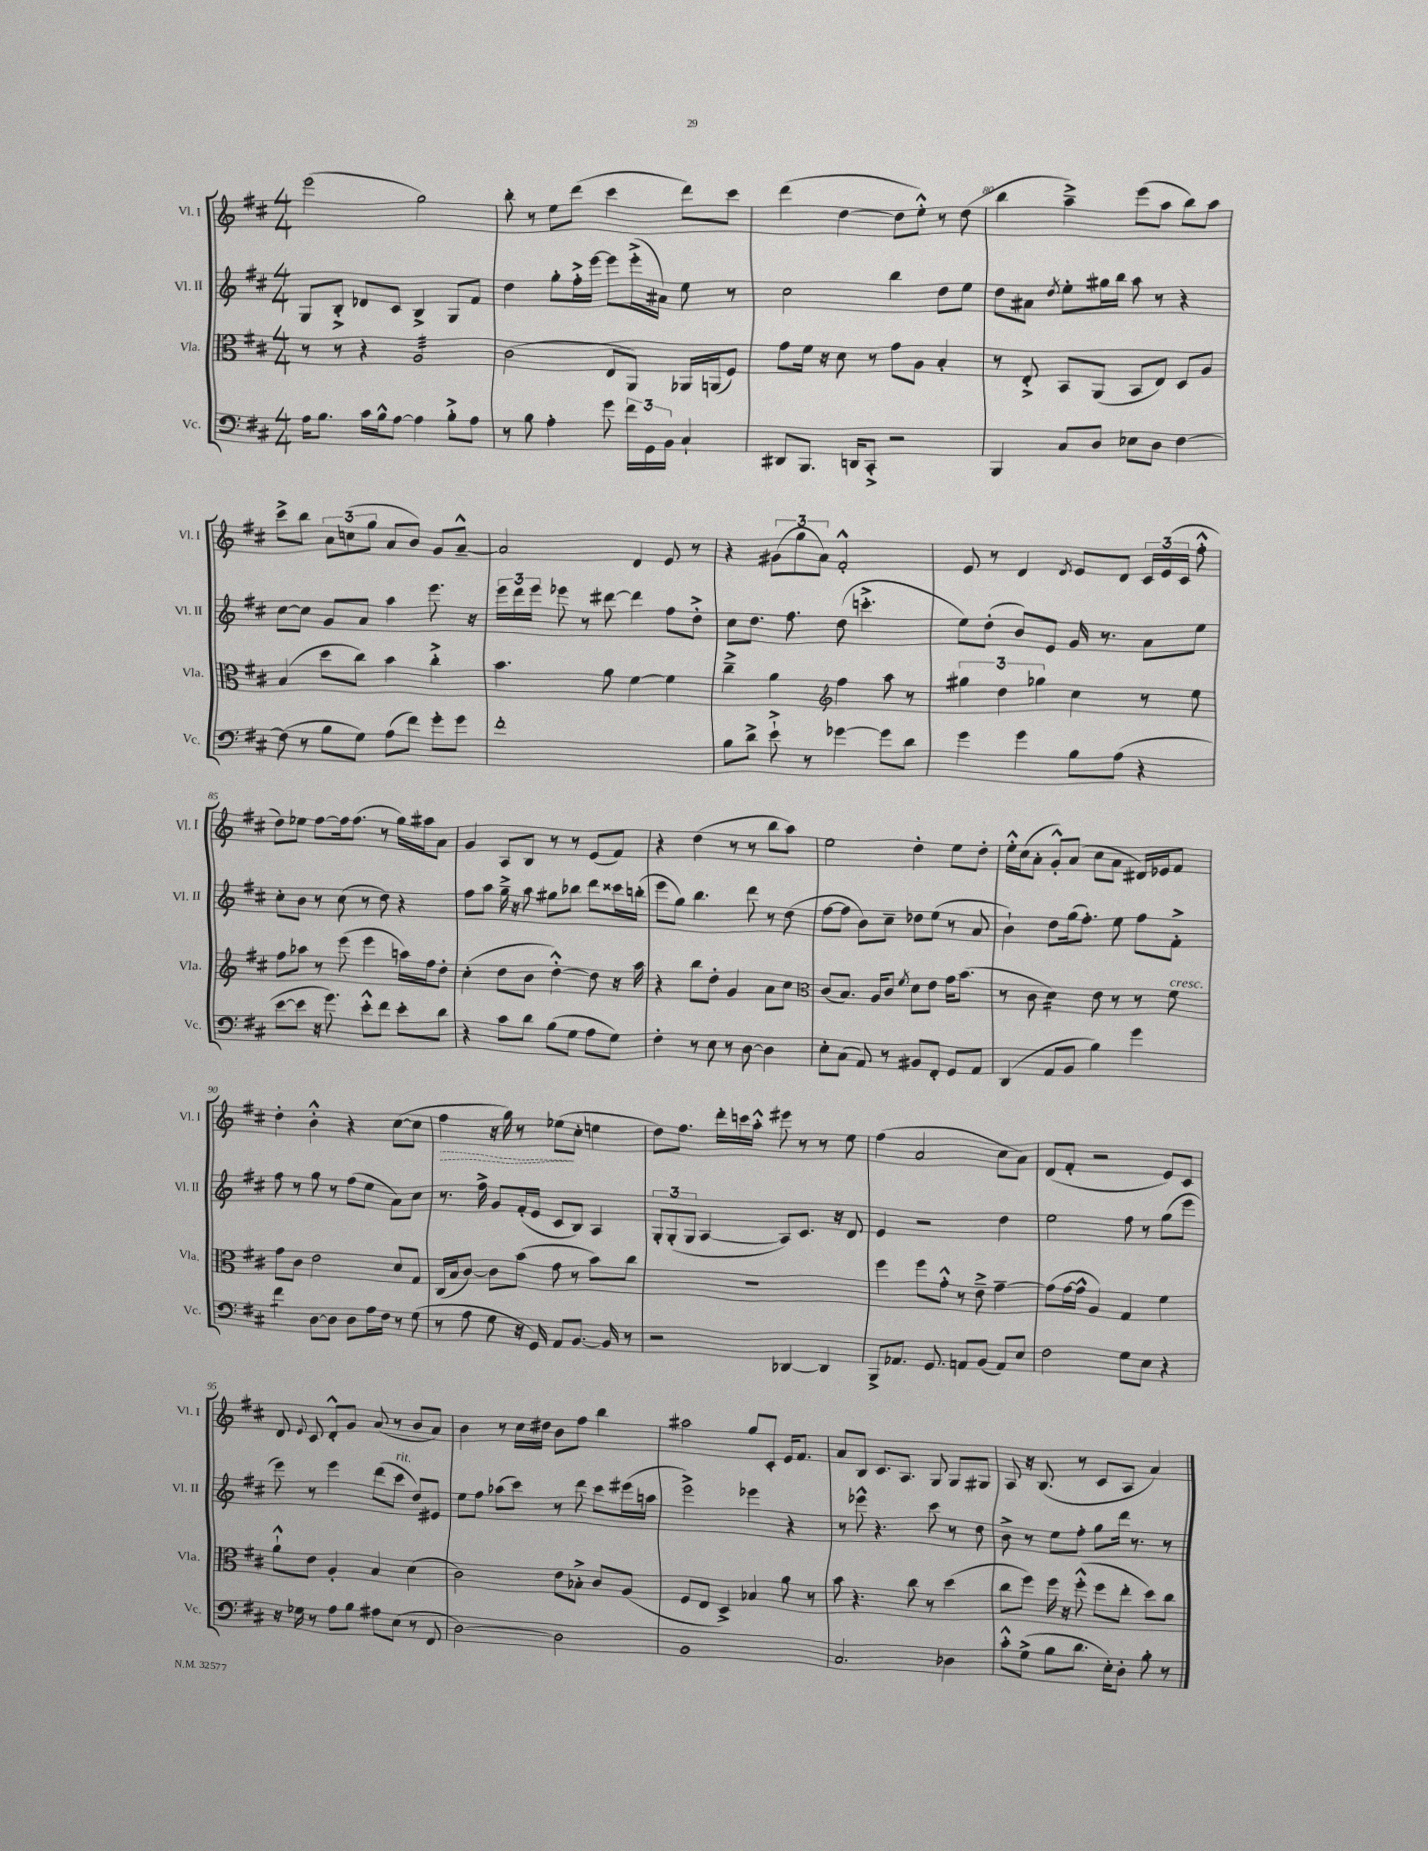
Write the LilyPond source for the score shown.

<<
\new StaffGroup <<
\new Staff = "s0" \with { instrumentName = "Vl. I" shortInstrumentName = "Vl. I" } {
    \clef treble \key d \major \numericTimeSignature \time 4/4
    \autoBeamOff e'''2( g''2) |
    b''8-. r8 e''8[ d'''8]( cis'''4 d'''8[) cis'''8] |
    d'''4( d''4~ d''8[ e''8]-.-^) r8 d''8( |
    b''4 a''4--->) e'''8[( a''8] b''8[) a''8] |
    cis'''8[-> b''8] \tuplet 3/2 { a'8[ c''8( g''8] } a'8[ b'8]) g'8[ a'8]~---^ |
    a'2 d'4 e'8 r8 |
    r4 \tuplet 3/2 { gis'8[( g''8 a'8]) } fis'2-.-^ |
    e'8 r8 d'4 \acciaccatura { d'8 } e'8[ d'8] \tuplet 3/2 { cis'16[ e'16( cis'16] } fis''8-.-^ |
    d''8[) ees''8] fis''8[~ fis''16 fis''8.]( r8 g''16[) ais''16 a'8] |
    g'4 a8[ b8] r8 r8 e'8[( fis'8]) |
    r4 d''4( r8 r8 b''8[ a''8]) |
    e''2 d''4-. e''8[ d''8]-. |
    e''16[-.-^ cis''16( a'8]-. g'8[-.-^) a'8]( cis''8[ a'8] dis'16[) ees'16 fis'8] |
    d''4-. b'4-.-^ r4 cis''8[~( cis''8] |
    \once \override Hairpin.style = #'dashed-line fis''4\> r16 g''16) r8 ees''8[\!( cis''8]-. e''4 |
    d''8[) fis''8.] d'''16[-. c'''16 a''16]-.-^ eis'''8 r8 r8 e''8 |
    fis''4( a'2 cis''8[ a'8]) |
    d'8[( fis'8]-. r2 e'8[) cis'8] |
    d'8 \appoggiatura { e'8 } cis'8 d'8[-.-^ g'8] a'8( r8 b'8[ a'8]) |
    b'4 r8 cis''16[ dis''16] b'8[ fis''8] b''4 |
    ais''2 g''8[ cis'8]-. e'16[ fis'8.] |
    a'8[ b8] cis'8.[ a8.] g8 g8[ gis8] |
    a8 r16 b8.( r8 cis'8[ a8] a'4) \bar "|." |
}
\new Staff = "s1" \with { instrumentName = "Vl. II" shortInstrumentName = "Vl. II" } {
    \clef treble \key d \major \numericTimeSignature \time 4/4
    \autoBeamOff g8[ b8]-.-> des'8[ cis'8] b4-> g8[ fis'8] |
    d''4 g''8[-. fis''16-.-> e'''16]~ e'''8[ e'''16-.->( ais'16]) e''8 r8 |
    cis''2 b''4 d''8[ e''8] |
    d''8[ ais'8] \acciaccatura { d''8 } e''8[-. gis''16 b''16] a''8 r8 r4 |
    cis''8[~ cis''8] g'8[ a'8] a''4 e'''8. r16 |
    \tuplet 3/2 { e'''16[ d'''16 e'''16] } ees'''8 r8 dis'''8~ dis'''4 fis''8[ d''8]-.-> |
    cis''8[ d''8.] fis''8. d''8( c'''4.-.-> |
    e''8[) d''8]-.( b'8[) e'8] g'16 r8. a'8[ e''8] |
    cis''8[-. b'8] r8 cis''8( r8 d''8) r4 |
    fis''8[ a''8] g''16---> r16 a''8 gis''8[ bes''8] d'''8[ cisis'''16 b''16]-.( |
    e'''8[ g''8]) b''4. d'''8 r8 d''8( |
    fis''8[~ fis''8] b'8[) cis''8]-- des''8[ e''8]( r8 a'8 |
    b'4-!) d''8[ g''16( fis''8.]-.) e''8 fis''8[ fis'8]-.-> |
    fis''8 r8 g''8 r8 fis''8[( e''8] a'8[) cis''8] |
    r8. fis''16-> g'8[ fis'16-.( e'16] cis'8[ b8]) a4 |
    \tuplet 3/2 { g8[-. g8-.( g8] } a4~ a8[) cis'8.] r16 d'8 |
    e'4 r2 d''4 |
    e''2 fis''8 r8 g''8[( e'''8] |
    e'''8) r8 e'''4 d'''8[( cis'''8]^\markup { \italic "rit." } d''8[) eis'8] |
    e''8[ fis''8] aes''8[( cis'''8]) r8 d'''8 cis'''8[ eis'''16( a''16] |
    e'''2->) ees'''4 r4 |
    r8 ees'''8-^ r4. cis'''8 r8 d''8 |
    b'8-> r8 e''8[ fis''8]-. g''8[ d'''16] r8. r8 \bar "|." |
}
\new Staff = "s2" \with { instrumentName = "Vla." shortInstrumentName = "Vla." } {
    \clef alto \key d \major \numericTimeSignature \time 4/4
    \autoBeamOff r8 r8 r4 a2:32 |
    cis'2( e8[ a,8]) aes,16[ a,16( fis8]) |
    g'8[ fis'16] r16 d'8 r8 g'8[ a8] b4-. |
    r8 e8-.-> b,8[ a,8]( b,8[ e8]) d8[ a8] |
    b4( d''8[ cis''8]) b'4 cis''4-.-> |
    b'4. a'8 fis'4~ fis'4 |
    cis''4---> a'4 \clef treble fis''4 a''8 r8 |
    \tuplet 3/2 { gis''4 d''4 ges''4 } cis''4 r8 e''8 |
    fis''8[ aes''8] r8 e'''8( e'''4 a''16[) fis''16 d''8]-. |
    cis''4-.( d''8[ b'8] d''4~-.-^) d''8 r16 a''16 |
    r4 b''8[ d''8]-. g'4 a'8[ cis''8] |
    \clef alto cis'8[( b8.]) a16[ cis'8] \acciaccatura { fis'8 } d'8[ e'8] g'16[ b'8.]( |
    r8 cis'8 d'4:16) e'8 r8 r8 fis'8^\markup { \italic "cresc." } |
    g'8[ cis'8] e'2 d'8[ g8] |
    cis16[( b16 cis'8]~) cis'8[ b'8]( g'8 r8 b'8[) cis''8] |
    R1 |
    fis''4 fis''8[ g'8]-.-^ r8 e'8---> g'4~-- |
    g'8[( g'16~ g'16]-^ a4) g4 fis'4 |
    a'8[-!-^ e'8] a4-. b4 d'4( |
    cis'2) e'8[ bes8]-.-> cis'8[ a8]( |
    fis8[ e8] d4->) bes4 a'8 r8 |
    b'8 r4. cis''8 r8 d''4( |
    cis''8[ fis''8]) fis''16 r16 fis''8-.-^( fis''8[ e''8]-. d''8[) cis''8] \bar "|." |
}
\new Staff = "s3" \with { instrumentName = "Vc." shortInstrumentName = "Vc." } {
    \clef bass \key d \major \numericTimeSignature \time 4/4
    \autoBeamOff a16[ b8.] cis'16[ b16-^ a8]~ a4 b8[-.-> a8] |
    r8 b8 a4-. g'8 \tuplet 3/2 { fis'16[ g,16 b,16] } cis4-! |
    dis,8[ b,,8.] d,16[ cis,8]-.-> r2 |
    b,,4 cis8[ d8] ees8[ d8] fis4~ |
    fis8( r8 b8[ g8]) a8[( fis'8]) g'8[-. g'8] |
    fis'1-. |
    b8[ d'8]-> e'8-!-> r8 ges'4~ ges'8[ d'8] |
    g'4 g'4 b8[ a8]( r4 |
    e'8[~ e'8] r16 g'8.) e'8[-.-^ fis'8] e'8[-. d'8] |
    r4 cis'8[ d'8] b8[( g8] a8[ g8]) |
    fis4-. r8 e8 r8 d8~ d4 |
    e8[-. cis8]( a,8) r8 bis,8[ fis,8]-. g,8[ a,8] |
    d,4( a,8[ b,8] b4) g'4 |
    fis'4:8 d8[~ d8] d8[ a16 fis16] r8 g8( |
    r8 a8 g8 r16 g,16) a,8[ b,8.]~ b,16 r8 |
    r2 des,4~ des,4 |
    b,,8[-> aes,8.] g,8. a,8[ b,8]( a,8[) e8] |
    fis2 g8[ e8] r4 |
    r16 ges16 r8 a8[ b8] ais8[ e8]( r8 fis,8 |
    d2~) d2 |
    b,1 |
    cis2. des4 |
    cis'8[-.-^ g8]->( b8[ d'8.] e16[-.) d8]-. b8-. r8 \bar "|." |
}
>>
>>
\layout { \context { \Score currentBarNumber = #77 \override BarNumber.break-visibility = ##(#f #t #t) barNumberVisibility = #(every-nth-bar-number-visible 5) } }
